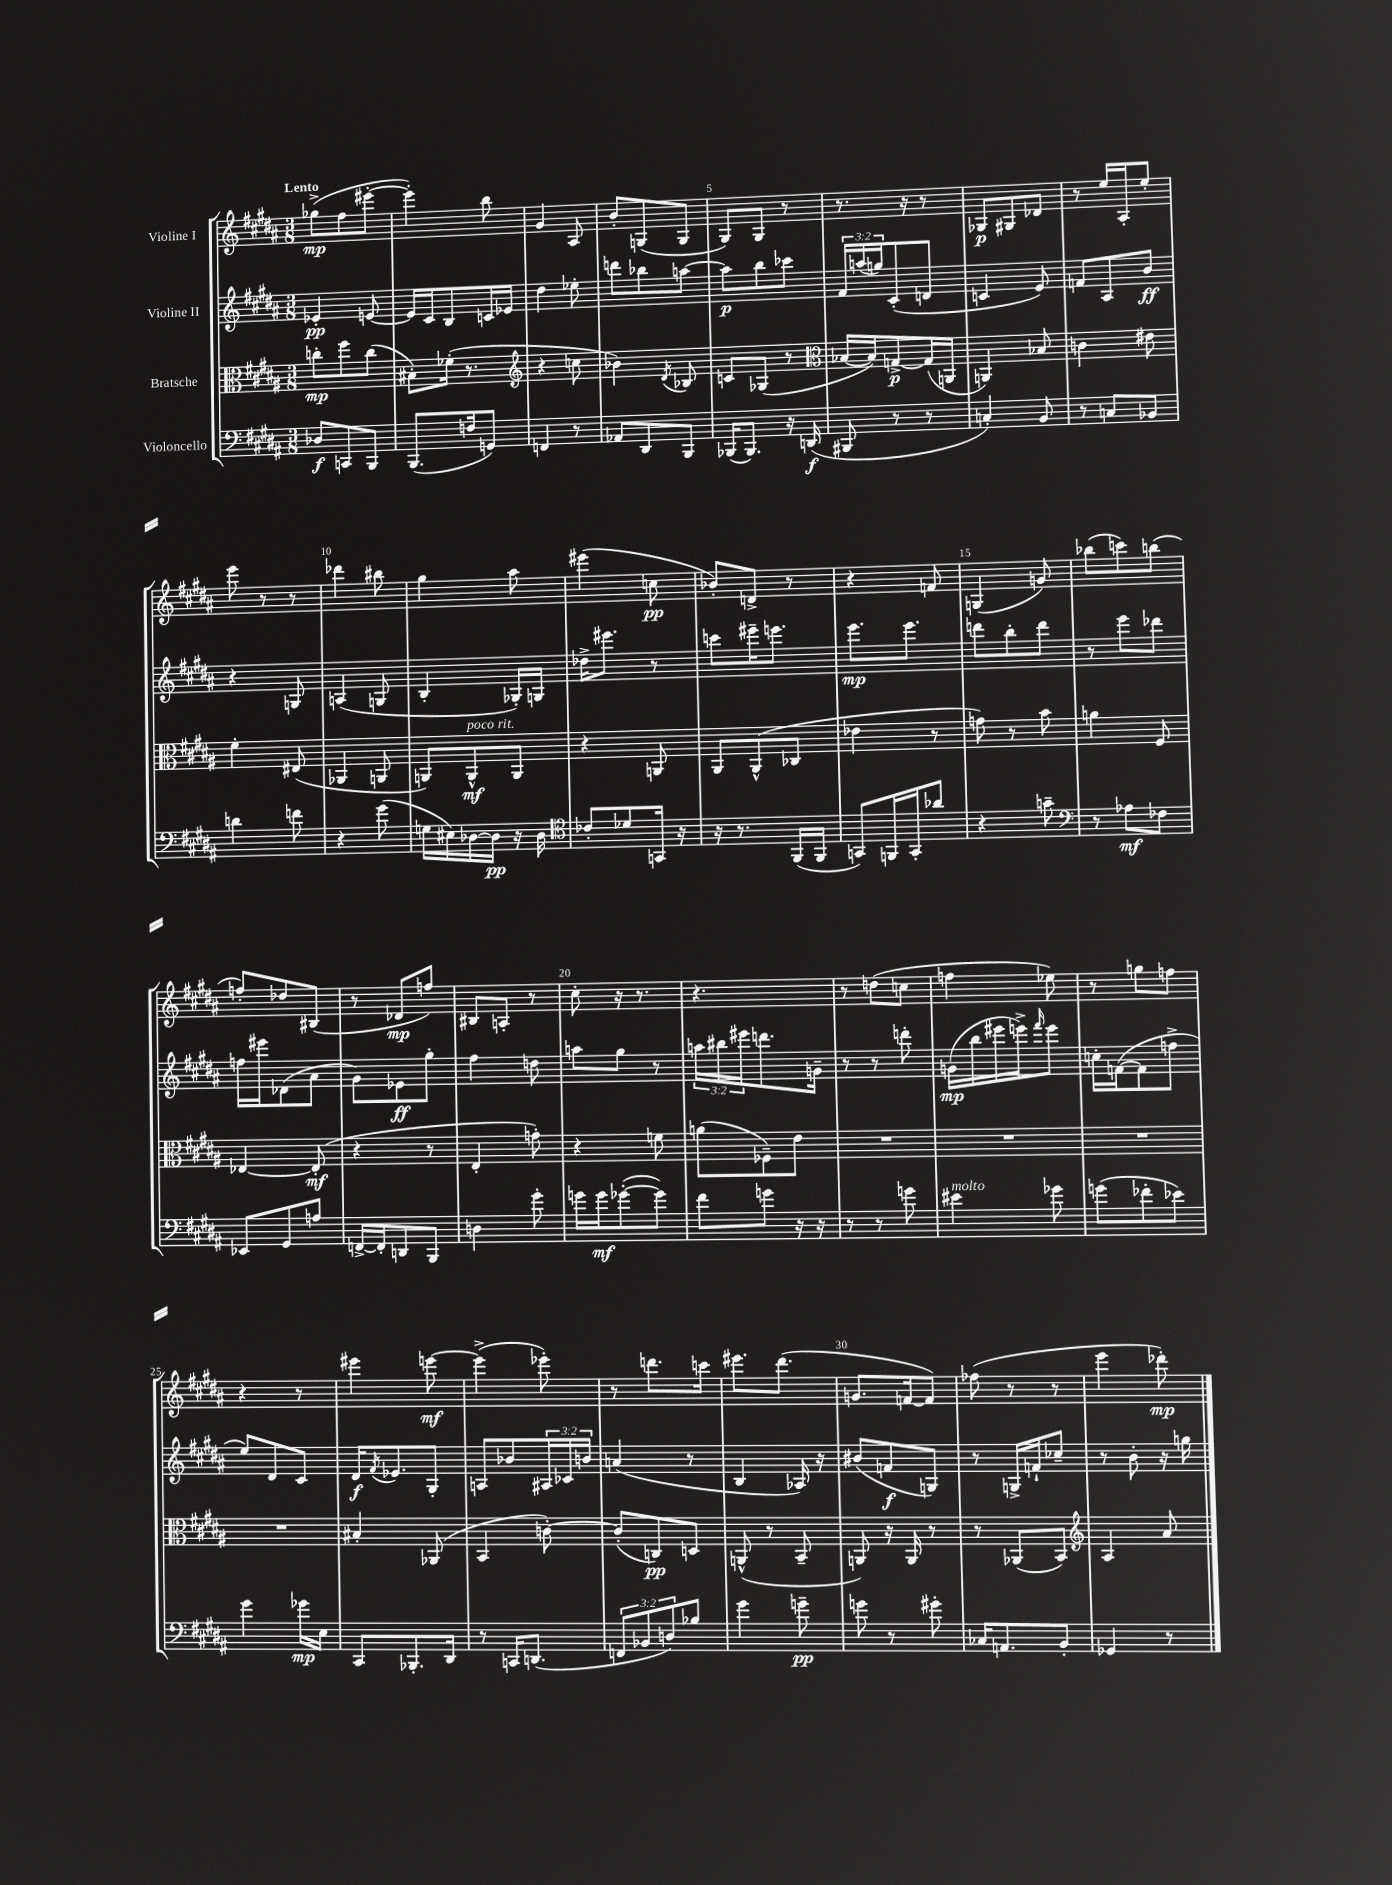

**kern	**kern	**kern	**kern
*staff4	*staff3	*staff2	*staff1
*clefF4	*clefC3	*clefG2	*clefG2
*k[f#c#g#d#a#]	*k[f#c#g#d#a#]	*k[f#c#g#d#a#]	*k[f#c#g#d#a#]
*M3/8	*M3/8	*M3/8	*M3/8
8D-	8cc'	4e-'	(8gg-^
8CC	8ff#	.	8ff#
8BBB	(8cc	[8e	[8eee#'
=	=	=	=
(8.BBB	8B#')	16e]	4eee#'])
.	.	16c#	.
.	(16f-'	8B	.
16F	8.r	.	.
8GG)	.	16c	8bb
.	.	16e-	.
=	=	=	=
*	*clefG2	*	*
4FF	4r	4dd#	4g#
8r	8cc	8ee-'	8A#
=	=	=	=
8AA-	4b-)	8ddd	8b'
8DD#	.	8bb-	(8G
.	8qd#	.	.
8BBB	8B-	[8aa	8G
=	=	=	=
(16BBB-	8c	8aa]	8G#)
8.BBB-)	.	.	.
.	(8G-	8bb	8G#
16r	8r	8ccc-	8r
(16DD	.	.	.
=	=	=	=
*	*clefC3	*	*
8BBB#	[16B-	24f#	8.r
.	.	(24aa	.
.	16B-])	.	.
.	.	24gg)	.
8r	[8G^	(8c#'	.
.	.	.	16r
8r	(16G]	8d	8r
.	16AA	.	.
=	=	=	=
4C')	4AA)	4c	8G-
.	.	.	8G#
8BB	8B-	8e)	8d-
=	=	=	=
8r	4c	8f	8r
8C	.	8A#	16ee
.	.	.	16A#'
8BB-	8e#	8b	8ee'
=	=	=	=
4d	4f#'	4r	8eee
.	.	.	8r
8f	(8E#	8G	8r
=	=	=	=
4r	4AA-	(4A	4ddd-
(8g#	8AA	8G	8bb#
=	=	=	=
16G	8AA)	4B'	4gg#
16E#)	.	.	.
[16D-	8AA^^	.	.
16D-]	.	.	.
16r	8AA	16G-')	8aa#
16D-	.	16G	.
=	=	=	=
*clefC4	*	*	*
8c-'	4r	16dd-^	(4eee#
.	.	8.eee#	.
8d-	.	.	.
16GG	8AA	8r	8cc
16r	.	.	.
=	=	=	=
16r	8AA#	8ccc	8b-')
8.r	.	.	.
.	(8AA#^^	16eee#~	8d^
.	.	8.eee	.
(16FF#	8C-	.	8r
16FF#	.	.	.
=	=	=	=
8GG)	4e-	8.eee	4r
16FF	.	.	.
16GG'	.	8.eee	.
8a-	8r	.	8f
=	=	=	=
4r	8g)	8ddd	(4G
.	8r	8bb'	.
8g~	8b	8ddd	8g)
=	=	=	=
*clefF4	*	*	*
8r	4a	8r	(8bb-
8A-	.	8eee	8ccc)
8F-	8F#	8ddd-	(8bb
=	=	=	=
8EE-	[4E-	16ff	8ff')
.	.	16eee#	.
8GG#	.	(8d-	8dd-
8A	(8E-']	8a#	(8B#
=	=	=	=
[16FF^	4r	8g#)	8r
16FF']	.	.	.
8DD	.	8e-	8d-
8BBB	8r	8gg#'	8ff)
=	=	=	=
4D	4E'	4ff#	8B#
.	.	.	8A'
8g#'	8g')	8dd	8r
=	=	=	=
16g	4r	8aa	8cc#'
16g	.	.	.
([8g-'	.	8gg#	16r
.	.	.	8.r
8g-])	8f	8r	.
=	=	=	=
8f#	(8a	24aa	4.r
.	.	24bb#	.
.	.	24eee#	.
8g	8F-~)	8.ddd	.
16r	8e	.	.
16r	.	16g~	.
=	=	=	=
8r	4.r	8r	8r
8r	.	8r	(8dd
8g	.	8ddd'	8cc
=	=	=	=
4e#	4.r	(16g	4ff
.	.	16bb	.
.	.	16eee#	.
.	.	16eee^)	.
.	.	16qqfff#	.
8g-	.	8eee	8ee-)
=	=	=	=
(8g	4.r	16cc'	8r
.	.	([16f	.
8f-'	.	8f]	8gg
8e-)	.	8ff^	8ff
=	=	=	=
4g#	4.r	8ee)	4r
.	.	8d#	.
16g-	.	8c#	8r
16E	.	.	.
=	=	=	=
8CC#	4B#'	16d#	4eee#
.	.	8qf#	.
.	.	8.e-	.
8.BBB-'	.	.	.
.	(8AA-	8G#'	[8eee
16DD#	.	.	.
=	=	=	=
8r	4BB	8A	(4eee^]
16CC	.	8b-	.
(8.DD	.	.	.
.	[8c')	24A#	8eee-')
.	.	24c-	.
.	.	24b	.
=	=	=	=
12FF	(8c']	(4a	8r
12BB-	.	.	.
.	8C)	.	8.ddd
12D)	.	.	.
8B-	8D	8r	.
.	.	.	16ccc
=	=	=	=
4g#	(8AA^^	4B	8.eee#
.	8r	.	.
.	.	.	(8.ddd#
8g~	8BB~	16A-)	.
.	.	16r	.
=	=	=	=
8g	8AA)	(8b#	8.g
8r	16r	8f	.
.	16AA	.	[16f
8g#'	8r	8G)	8f])
=	=	=	=
16C-	8r	8r	(8ff-
8.AA	.	.	.
.	(8AA-	16G^	8r
.	.	16f`	.
8BB'	8BB)	8cc-~	8r
=	=	=	=
*	*clefG2	*	*
4GG-	4A#	8r	4eee
.	.	8b'	.
8r	8a#	16r	8ddd-')
.	.	16gg	.
==	==	==	==
*-	*-	*-	*-
